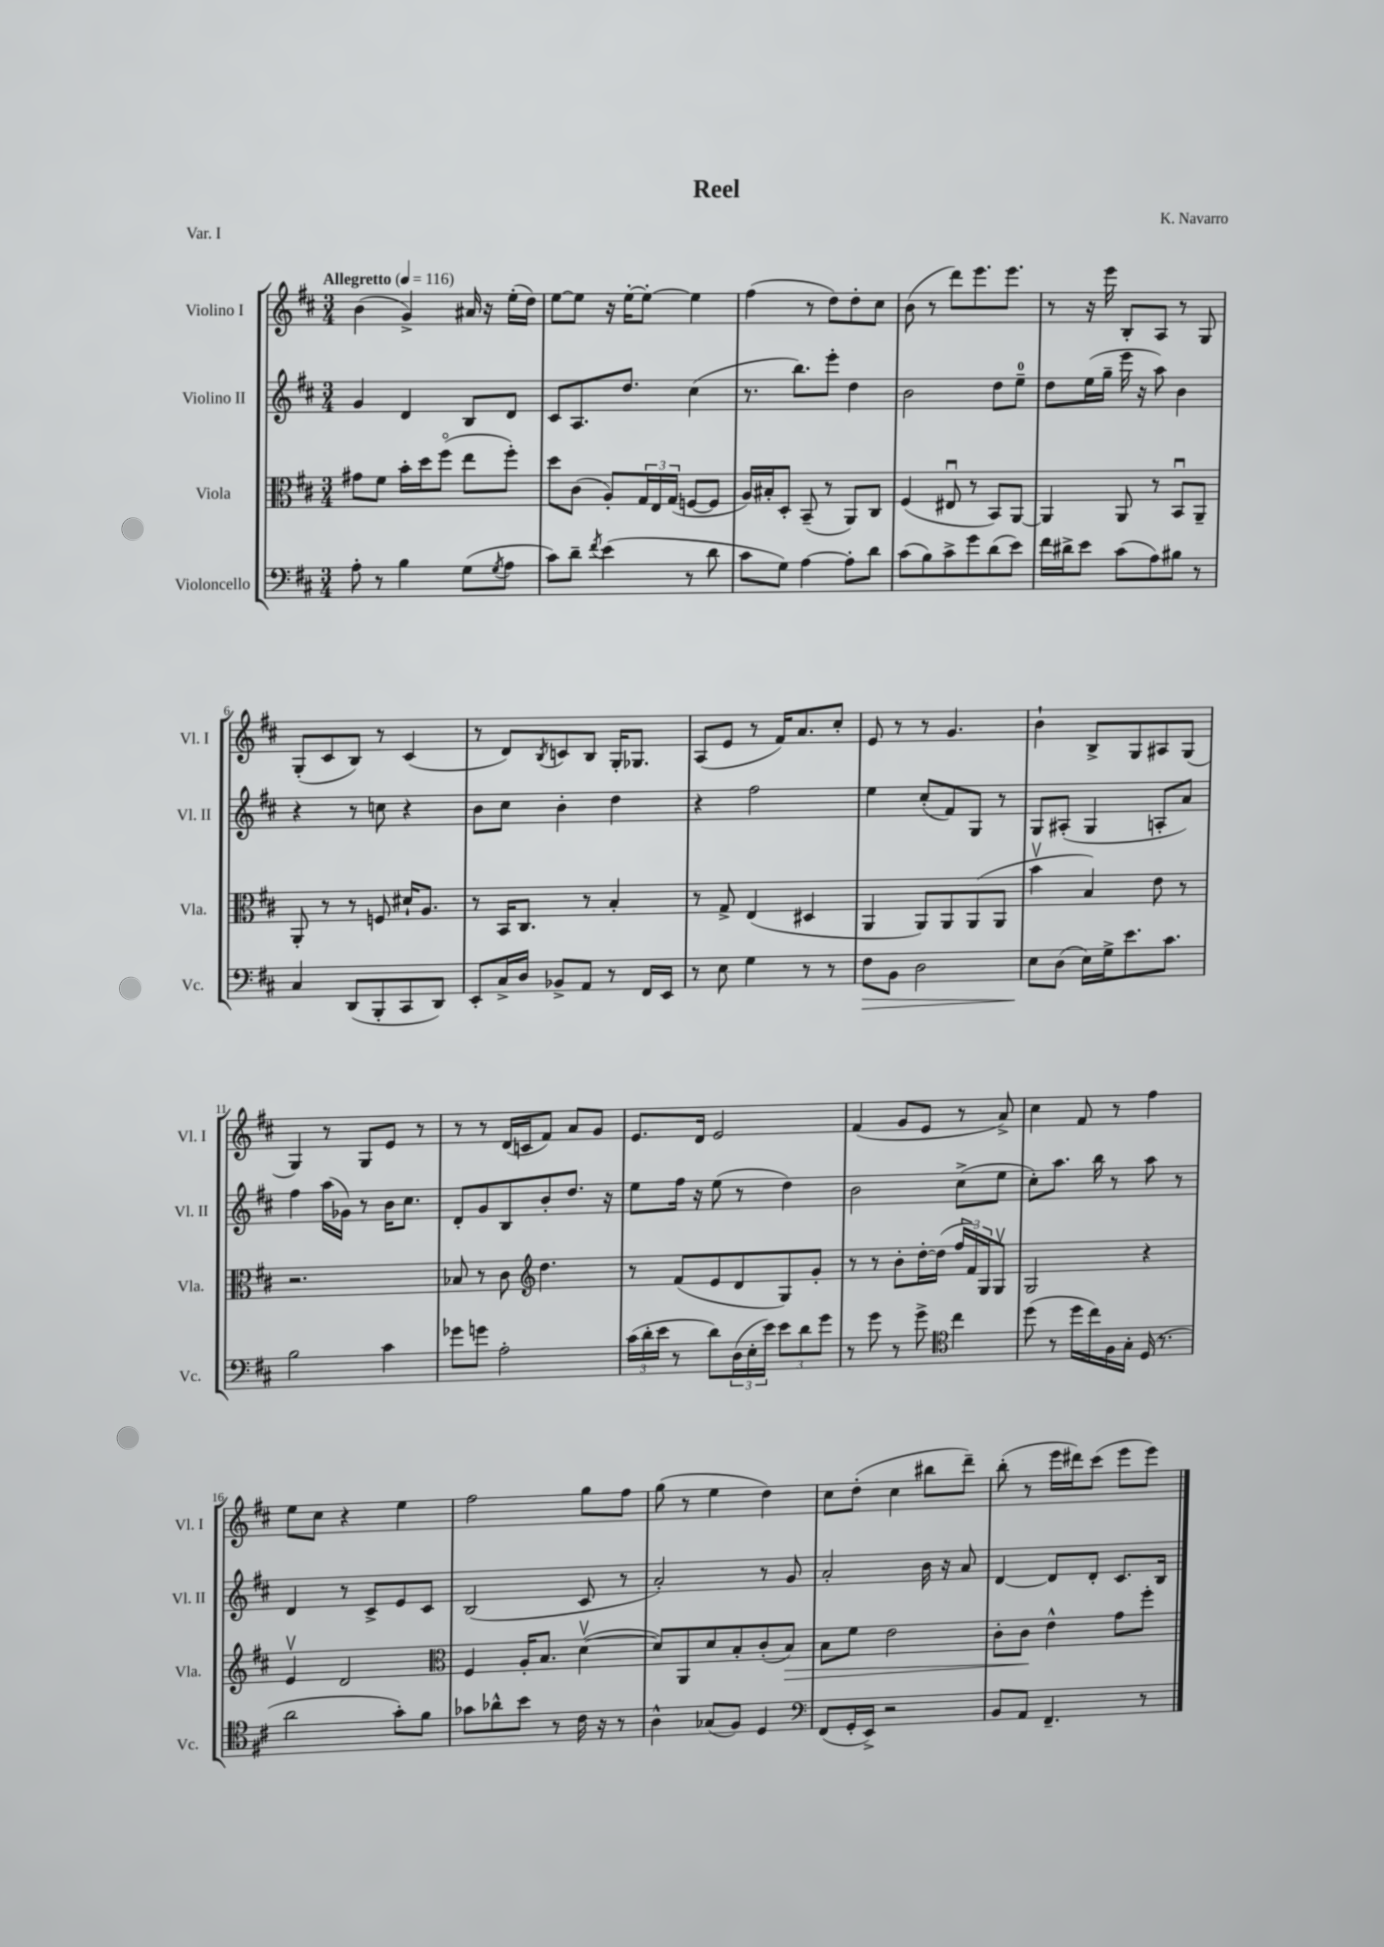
\header { title = "Reel" composer = "K. Navarro" piece = "Var. I" }
<<
\new StaffGroup <<
\new Staff = "s0" \with { instrumentName = "Violino I" shortInstrumentName = "Vl. I" } {
    \clef treble \key d \major \numericTimeSignature \time 3/4 \tempo "Allegretto" 4 = 116
    b'4( g'4->) ais'16 r16 e''16-.( d''16) |
    e''8~ e''8 r16 e''16~-. e''8~-. e''4 |
    fis''4( r8 d''8) d''8-. cis''8 |
    b'8( r8 d'''8) e'''8. e'''8. |
    r8 r16 e'''16 b8-. a8 r8 g8 |
    g8-.( cis'8 b8) r8 cis'4( |
    r8 d'8) \acciaccatura { b8 } c'8 b8 g16-. ges8. |
    a8( e'8 r8 fis'16) a'8. cis''8-. |
    e'8 r8 r8 g'4. |
    b'4-! b8-> g8 ais8 g8( |
    g4) r8 g8 e'8 r8 |
    r8 r8 d'16( c'16 fis'8) a'8 g'8 |
    e'8. d'16 e'2 |
    fis'4( g'8 e'8 r8 a'8->) |
    cis''4 fis'8 r8 fis''4 |
    e''8 cis''8 r4 e''4 |
    fis''2 g''8 fis''8 |
    g''8( r8 e''4 d''4) |
    cis''8 d''8-.( cis''4 bis''8 d'''8--) |
    b''8-.( r8 e'''16 dis'''16) cis'''8( e'''8 e'''8) \bar "|." |
}
\new Staff = "s1" \with { instrumentName = "Violino II" shortInstrumentName = "Vl. II" } {
    \clef treble \key d \major \numericTimeSignature \time 3/4
    g'4 d'4 b8 d'8 |
    cis'8 a8. d''8. cis''4( |
    r8. b''8.) e'''8-. d''4 |
    b'2 d''8 e''8-0-- |
    d''8 e''16( g''16-- e'''16 r16 a''8) b'4 |
    r4 r8 c''8 r4 |
    b'8 cis''8 b'4-. d''4 |
    r4 fis''2 |
    e''4 cis''8-.( fis'8) g8 r8 |
    g8 ais8-.( g4 a8-. a'8) |
    fis''4 a''16( ges'16) r8 b'16 cis''8. |
    d'8-. g'8 b8 b'8-. d''8. r16 |
    e''8 fis''16 r16 e''8( r8 d''4) |
    b'2 cis''8->( e''8 |
    cis''8-.) a''8. b''16 r8 a''8 r8 |
    d'4 r8 cis'8-> e'8 cis'8 |
    b2( cis'8 r8 |
    a'2-.) r8 g'8 |
    a'2-. b'16 r16 a'8 |
    d'4~ d'8 d'8-. cis'8. b16 \bar "|." |
}
\new Staff = "s2" \with { instrumentName = "Viola" shortInstrumentName = "Vla." } {
    \clef alto \key d \major \numericTimeSignature \time 3/4
    gis'8 fis'8 b'16-. d''16 fis''8\flageolet( e''8 fis''8-.) |
    d''8 cis'8( a8-.) \tuplet 3/2 { g16 e16 g16( } f8~ f8 |
    a16) bis16-. d8-. b,8--( r8 a,8) cis8 |
    fis4( eis8\downbow r8 b,8) a,8~ |
    a,4 a,8 r8 b,8\downbow a,8-- |
    a,8-. r8 r8 f8 dis'16-! a8. |
    r8 b,16 cis8. r8 b4-. |
    r8 g8-> e4( dis4 |
    a,4 a,8) a,8 a,8( a,8 |
    b'4\upbow b4) e'8 r8 |
    r2. |
    bes8 r8 cis'8 \clef treble d''4. |
    r8 fis'8( e'8 d'8 g8) g'8-. |
    r8 r8 b'8-. d''16~-. d''16( \tuplet 3/2 { fis''16 fis'16) g16 } g8\upbow |
    g2 r4 |
    e'4\upbow d'2 |
    \clef alto fis4 a16-. b8. d'4~\upbow( |
    d'8) a,8 d'8 b8-. cis'8-.( b8\>) |
    b8 fis'8 e'2 |
    cis'8-. cis'8\! e'4-^ g'8 fis''8-. \bar "|." |
}
\new Staff = "s3" \with { instrumentName = "Violoncello" shortInstrumentName = "Vc." } {
    \clef bass \key d \major \numericTimeSignature \time 3/4
    a8-. r8 b4 g8( \acciaccatura { g8 } a8 |
    cis'8) d'8-- \acciaccatura { fis'8 } e'4( r8 d'8 |
    cis'8 g8) a4~ a8-. d'8 |
    cis'8( b8) cis'8-> g'8 d'8( e'8) |
    fis'16 dis'16-> e'8 cis'8( a8) bis8 r8 |
    cis4 d,8( b,,8-. cis,8 d,8) |
    e,8-. cis16-> d16 bes,8-> a,8 r8 fis,16 e,16 |
    r8 e8 g4 r8 r8 |
    fis8\> b,8 d2 |
    e8\! d8( e16) g16-> e'8. cis'8. |
    b2 cis'4 |
    ges'8 g'8 a2-. |
    \tuplet 3/2 { cis'16( d'16-. e'16 } r8 d'8) \tuplet 3/2 { d16( e16-. e'16) } \tuplet 3/2 { e'8 d'8 g'8 } |
    r8 g'8 r8 g'8-> \clef tenor cis''4 |
    d''8( r8 d''16 cis''16) fis16 g16-. d16( r8. |
    a'2 g'8-.) fis'8 |
    ges'8 aes'8-^ b'8 r8 cis'16 r16 r8 |
    a4-^ ges8( fis8) d4 |
    \clef bass fis,8( g,16-. e,16->) r2 |
    b,8 a,8 fis,4.-- r8 \bar "|." |
}
>>
>>
